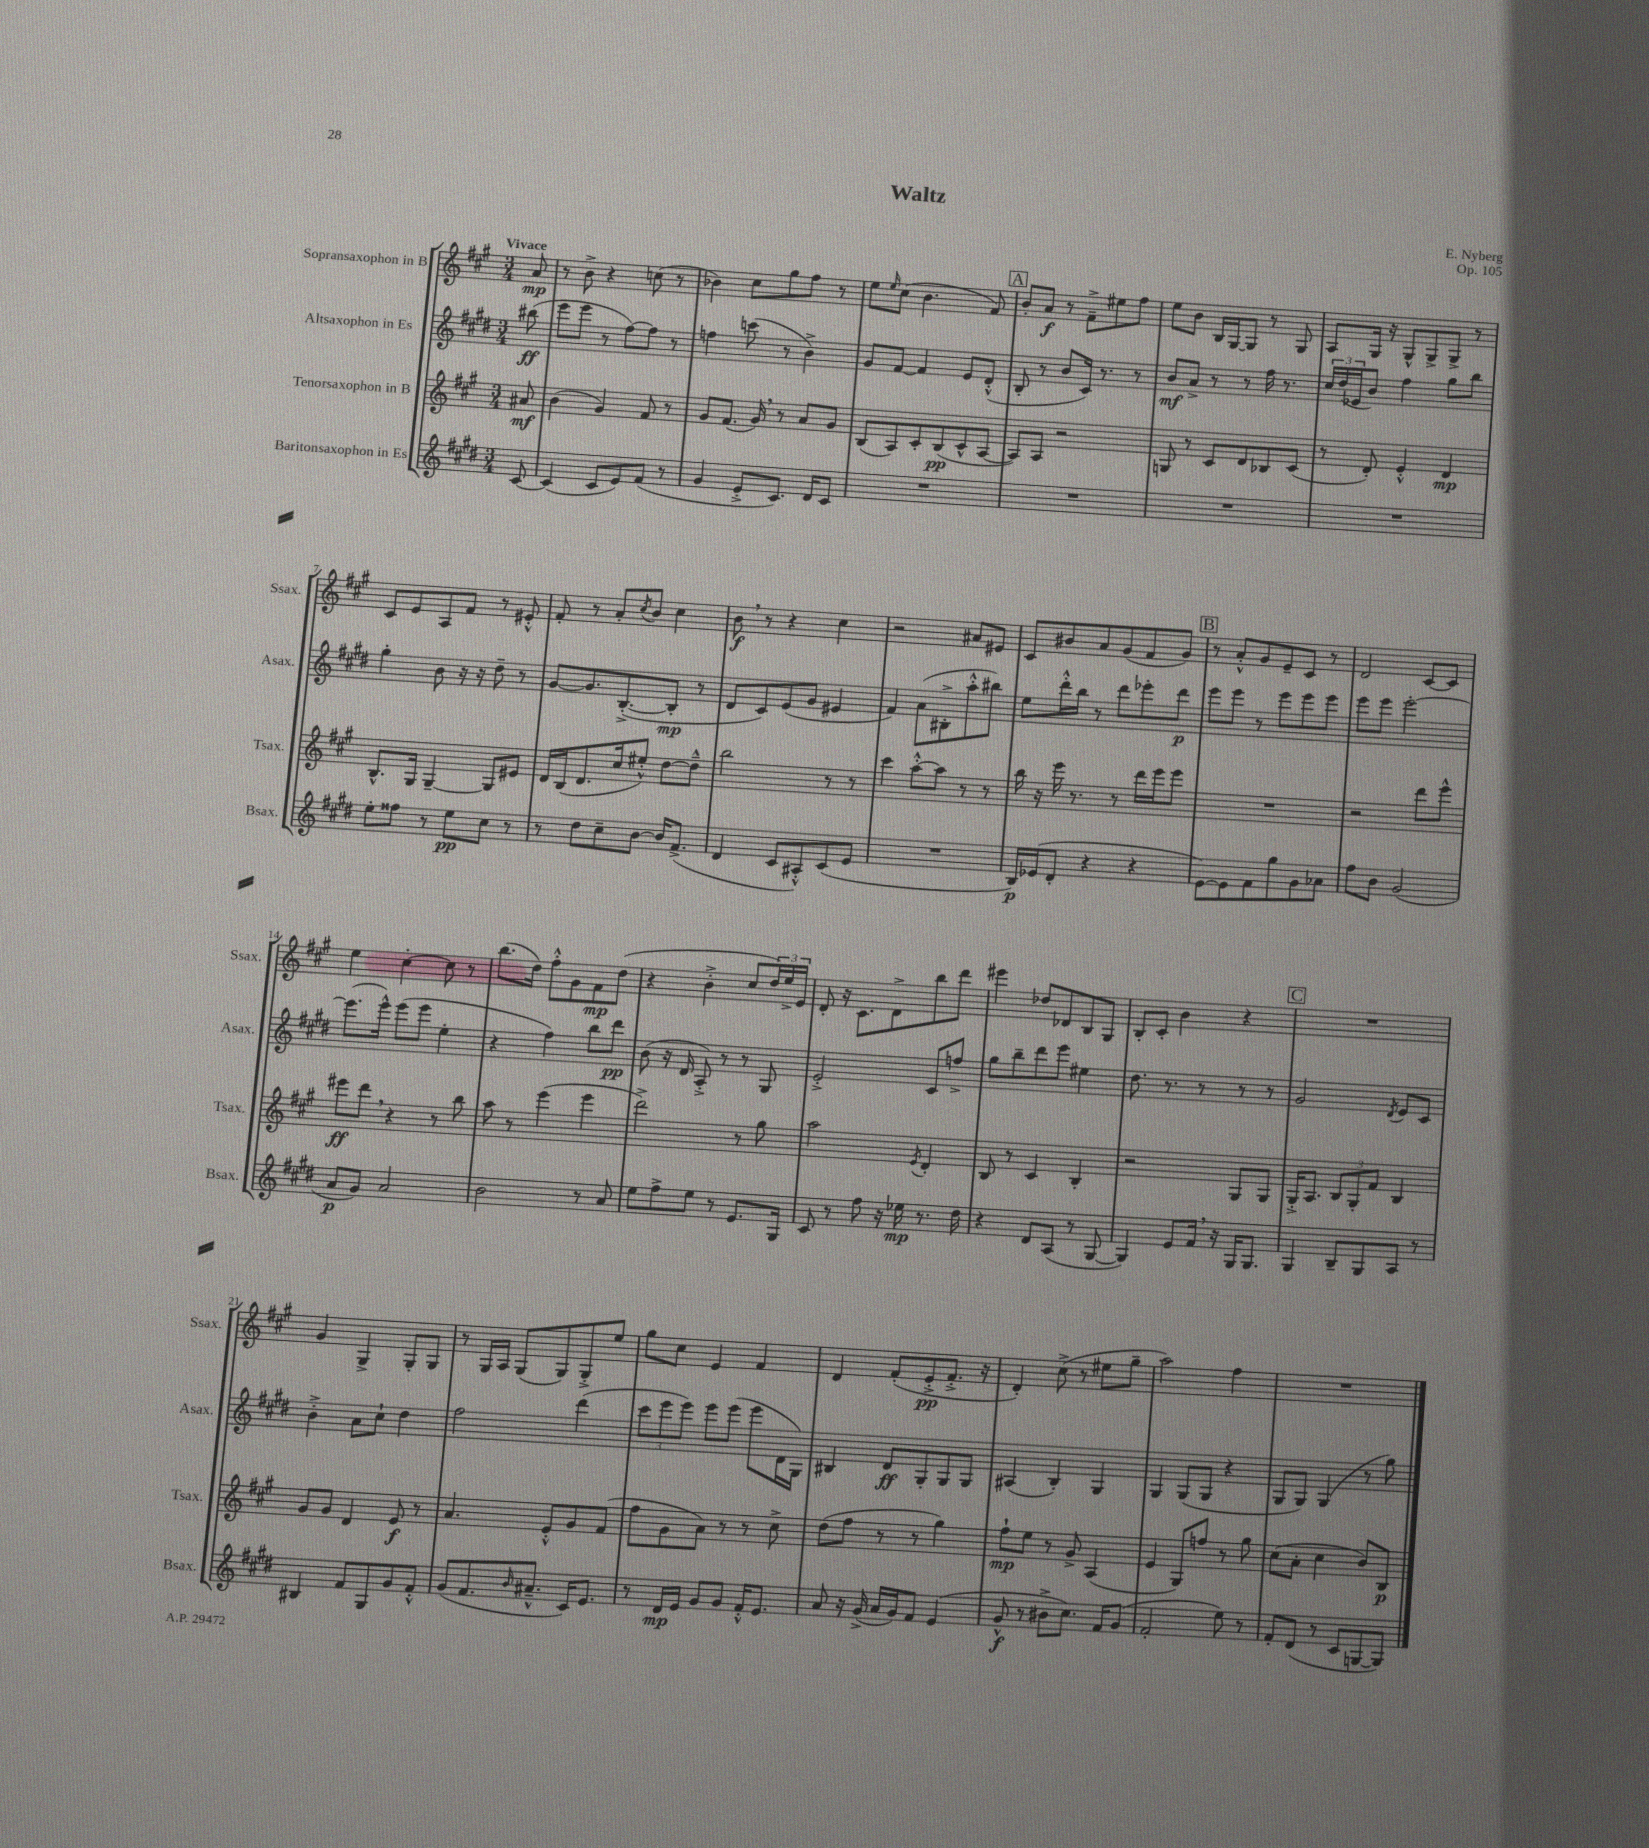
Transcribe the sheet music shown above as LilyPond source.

\header { title = "Waltz" composer = "E. Nyberg" opus = "Op. 105" }
<<
\new StaffGroup <<
\new Staff = "s0" \with { instrumentName = "Sopransaxophon in B" shortInstrumentName = "Ssax." } {
    \clef treble \key a \major \numericTimeSignature \time 3/4 \partial 8 \tempo "Vivace"
    a'8\mp |
    r8 b'8-> r4 c''8( r8 |
    bes'4) cis''8 gis''8 fis''8 r8 |
    e''8 \grace { e''16 } cis''8( b'4. fis'8) |
    \mark \markup { \box "A" } b'8-. a'8\f r8 fis'8---> eis''8 fis''8 |
    e''8 b'8 b16 gis16~ gis8 r8 gis8 |
    a8 gis16 r16 gis8-^ gis8-> gis8-> r8 |
    cis'8 e'8 a8 fis'8 r8 eis'8-.-^ |
    fis'8-. r8 a'8-. \acciaccatura { cis''8 } b'8 cis''4 |
    b'8\f \breathe r8 r4 cis''4 |
    r2 ais'8 eis'8 |
    cis'8 bis'8 a'8 gis'8( fis'8 gis'8) |
    \mark \markup { \box "B" } r8 a'8-.-^ gis'8 e'8-- cis'8 r8 |
    d'2 cis'8~ cis'8 |
    e''4 cis''4~-. cis''8 r8 |
    b''8.( d''16) fis''8-.-^ gis'8 fis'8\mp d''8( |
    r4 b'4-.-> cis''8 \tuplet 3/2 { d''16) e''16-> e'16 } |
    d'8-. r16 cis'8. d'8-> b''8 d'''8 |
    eis'''4 des''8 des'8 b8 gis8 |
    b8-. cis'8-. b'4 r4 |
    \mark \markup { \box "C" } R2. |
    gis'4 gis4-> gis8-. gis8 |
    r8 gis16 a16 gis8( gis8) gis8-.-> e''8 |
    gis''8 cis''8 e'4 fis'4 |
    d'4 fis'8-.( e'8-.->\pp fis'8.-.-> r16 |
    d'4-.) cis''8->( r8 eis''8 gis''8-- |
    a''2) fis''4 |
    R2. \bar "|." |
}
\new Staff = "s1" \with { instrumentName = "Altsaxophon in Es" shortInstrumentName = "Asax." } {
    \clef treble \key e \major \numericTimeSignature \time 3/4 \partial 8
    bis''8\ff( |
    e'''8 e'''8 r8 fis''8~) fis''8 r8 |
    f''4 c'''8( r8 b'4->) |
    gis'8 fis'8~ fis'4 e'8 dis'8-.-^( |
    \mark \markup { \box "A" } b8-. r8 b'8 cis'16) r8. r8 |
    b'8\mf a'8-> r8 r8 fis''16 r8. |
    \tuplet 3/2 { cis''16 dis''16( ees'16 } b'8) fis''4 gis''8 b''8 |
    gis''4-. b'8 r16 r16 dis''8-- r8 |
    gis'8~ gis'8. b8.~-.->( b8-.\mp r8 |
    dis'8 cis'8) e'8( gis'8 eis'4 |
    fis'4) a'8( bis8-.-> a''8-.-^ bis''8) |
    e''8 dis'''16-.-^ b''16 r8 dis'''8 ees'''8-. dis'''8\p |
    \mark \markup { \box "B" } e'''8 e'''8 r8 e'''8 e'''8 e'''8 |
    e'''8 e'''8 e'''2~-. |
    e'''8.( e'''16-^) e'''8( e'''8 e''4-. |
    r4 fis''4) b''8 dis'''8\pp |
    b'8( r16 dis'16 a8-.->) r8 r8 gis8 |
    e'2-.-> cis'8 f''8-> |
    gis''8 b''8-- dis'''8 e'''8 eis''4 |
    dis''8. r8. r8 r8 r8 |
    \mark \markup { \box "C" } gis'2 \acciaccatura { dis'8 } e'8 cis'8 |
    b'4-.-> a'8 cis''8-! dis''4 |
    fis''2 dis'''4( |
    \tuplet 3/2 { cis'''8 e'''8 e'''8) } e'''8 e'''8( e'''8 dis'16 gis16) |
    bis4 dis'8\ff gis8-. gis8 gis8 |
    ais4( b4-.) gis4 |
    gis4 gis8( gis8 r4 |
    gis8 gis8) gis4( r8 gis''8) \bar "|." |
}
\new Staff = "s2" \with { instrumentName = "Tenorsaxophon in B" shortInstrumentName = "Tsax." } {
    \clef treble \key a \major \numericTimeSignature \time 3/4 \partial 8
    ais'8\mf |
    b'4( gis'4) fis'8 r8 |
    gis'8 fis'8.( gis'16) \breathe r8 a'8 gis'8 |
    b8( a8) cis'8-. b8\pp( cis'8-^ a8~ |
    \mark \markup { \box "A" } a8) a8 r2 |
    g8 r8 cis'8 d'8 bes8 cis'8( |
    r8 d'8-.) e'4-.-^ d'4\mp |
    b8.-^ gis16 gis4~-- gis8 eis'8 |
    d'16 b16( d'8. cis''16 eis''8-.-^) d''8~ d''8---^ |
    b''2 r8 r8 |
    cis'''4 a''8~-.-^ a''8 r8 r8 |
    b''16 r16 e'''16 r8. r8 d'''16 e'''16 e'''8 |
    \mark \markup { \box "B" } R2. |
    r2 d'''8 e'''8-^ |
    eis'''8\ff d'''8 \breathe r4 r8 b''8 |
    a''8 r8 e'''4( e'''4 |
    d'''2->) r8 gis''8 |
    a''2 \acciaccatura { e'8 } d'4-. |
    b8 r8 cis'4 b4-. |
    r2 gis8 gis8 |
    \mark \markup { \box "C" } gis16-.-> a8. \tuplet 3/2 { b8 gis8-. fis'8 } b4 |
    gis'8 gis'8 d'4 e'8\f r8 |
    a'4. e'8-.-^ gis'8 fis'8( |
    fis''8 gis'8 a'8) r8 r8 cis''8-> |
    d''8( fis''8 r8 r8 gis''4) |
    fis''8-!\mp e''8 r8 gis'8-> a4( |
    e'4 gis8) f''8 r8 gis''8 |
    cis''8( a'8-. cis''4 b'8) b8\p \bar "|." |
}
\new Staff = "s3" \with { instrumentName = "Baritonsaxophon in Es" shortInstrumentName = "Bsax." } {
    \clef treble \key e \major \numericTimeSignature \time 3/4 \partial 8
    cis'8~ |
    cis'4( cis'8 e'8) fis'8( r8 |
    gis'4 e'8-.-> cis'8.) dis'16 cis'8 |
    R2. |
    \mark \markup { \box "A" } R2. |
    R2. |
    R2. |
    e''8-. fisis''8 r8 e''8\pp cis''8 r8 |
    r8 dis''8 cis''8-- b'8~ b'16 fis'8.->( |
    dis'4 cis'8 ais8-.-^) cis'8( e'8 |
    R2. |
    b16\p) ees'16( dis'8-. r4 r4 |
    \mark \markup { \box "B" } e'8~) e'8 fis'8 gis''8 gis'8 aes'8 |
    fis''8 b'8 gis'2( |
    a'8\p gis'8) a'2 |
    b'2 r8 a'8 |
    e''8 fis''8-> e''8 r8 e'8. gis16 |
    cis'8 r8 fis''8 r16 ees''16\mp r8. dis''16 |
    r4 dis'8 a8( r8 gis8~ |
    gis4) e'8 fis'16 \breathe r16 gis16 gis8. |
    \mark \markup { \box "C" } gis4 b8-- gis8 a8 r8 |
    bis4 fis'8 gis8 gis'8 fis'8-.-^ |
    gis'8( fis'8. \grace { b'16 } ais'8.---^ cis'16) e'8. |
    r8 dis'16\mp e'16 gis'8 gis'8 fis'16-.-^ e'8. |
    a'8 r16 gis'16->( a'16 gis'16) fis'8 e'4( |
    gis'8-^\f r8 bis'8-> cis''8.) fis'16 gis'8( |
    fis'2-. e''8) r8 |
    fis'8-. dis'8( r8 cis'8 g8~ g8) \bar "|." |
}
>>
>>
